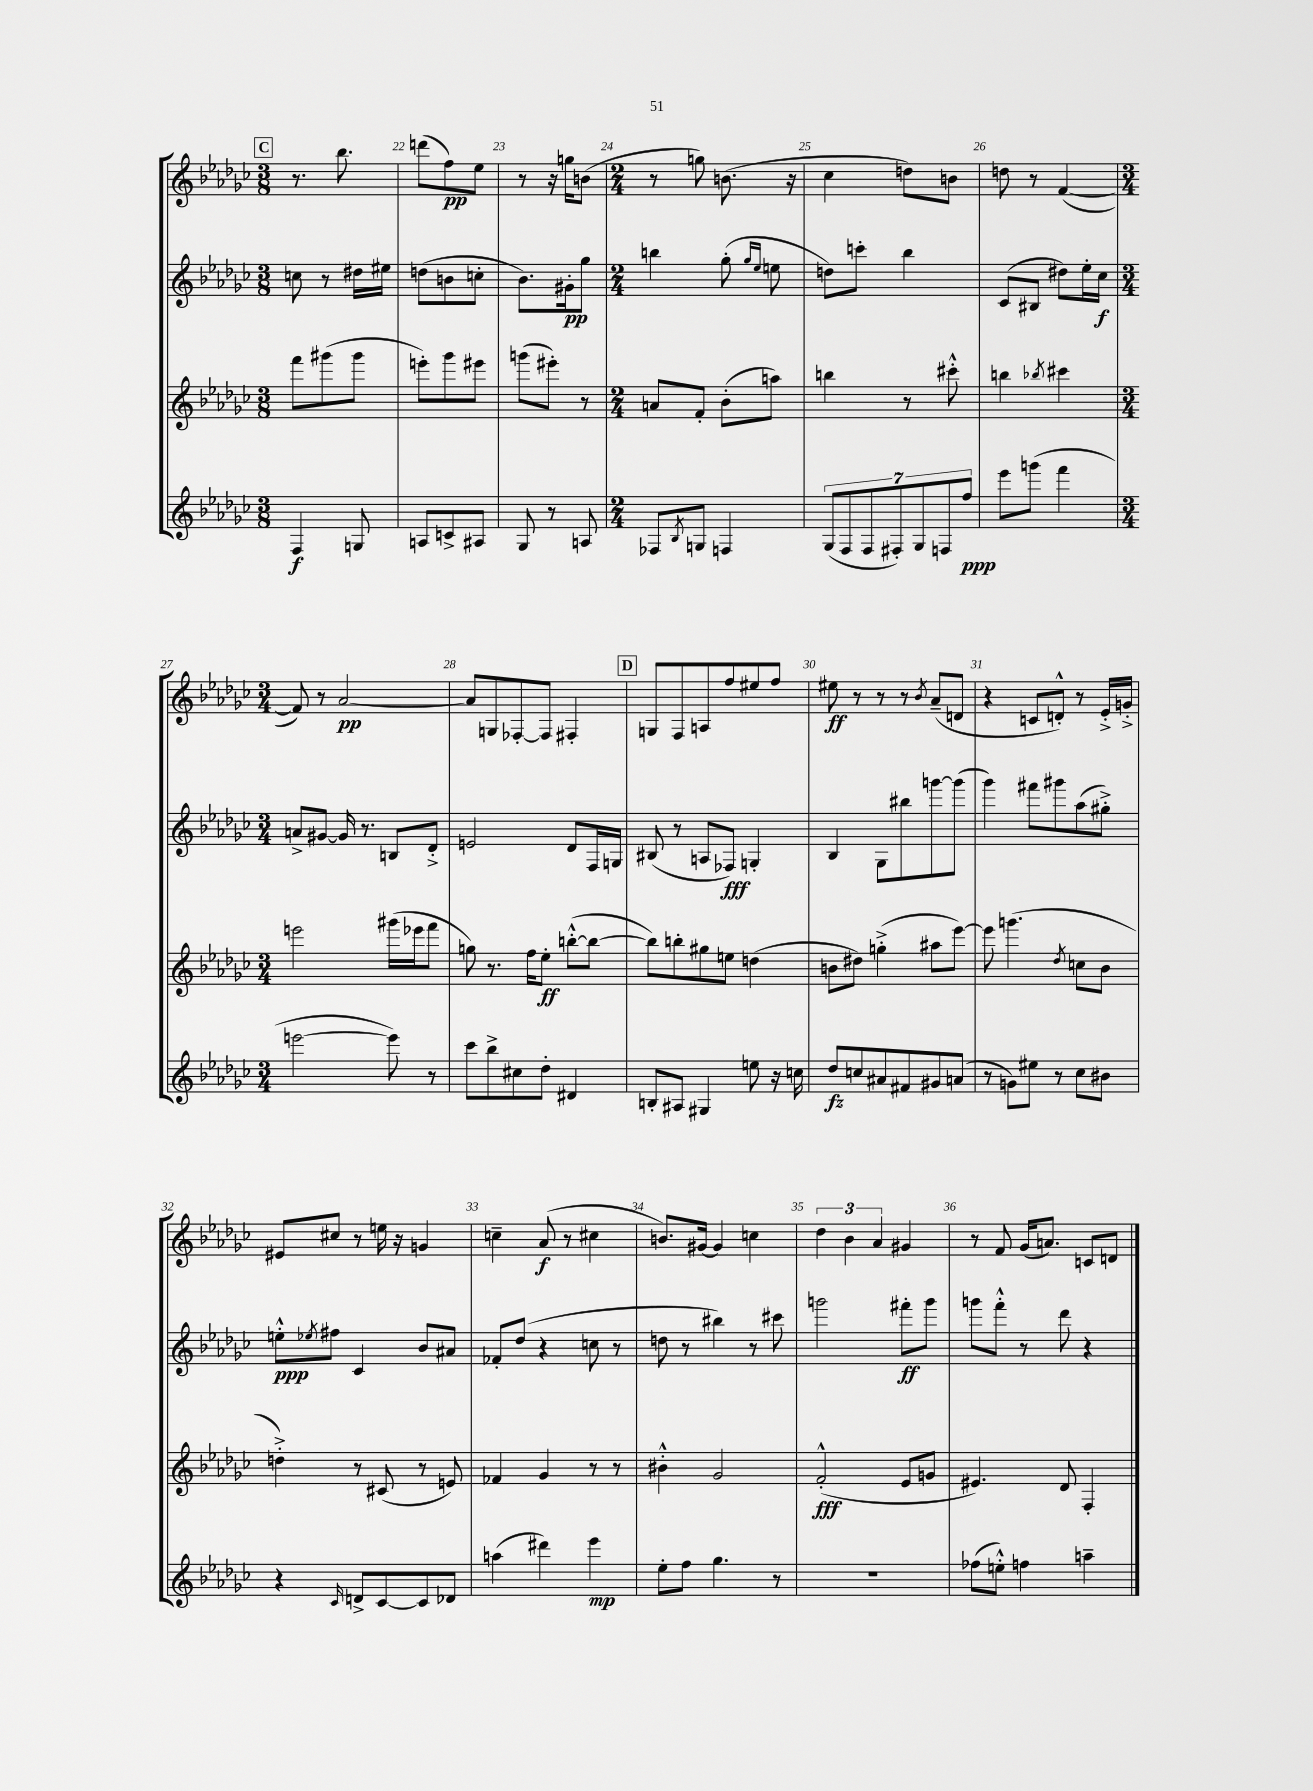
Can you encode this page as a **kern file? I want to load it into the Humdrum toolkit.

**kern	**kern	**kern	**kern
*staff4	*staff3	*staff2	*staff1
*clefG2	*clefG2	*clefG2	*clefG2
*k[b-e-a-d-g-c-]	*k[b-e-a-d-g-c-]	*k[b-e-a-d-g-c-]	*k[b-e-a-d-g-c-]
*M3/8	*M3/8	*M3/8	*M3/8
4F	8fff	8cc	8.r
.	(8ggg#	8r	.
.	.	.	8.bb-
8G	8ggg#	16dd#	.
.	.	16ee#	.
=	=	=	=
8A	8eee')	(8dd	(8ddd
8c^	8ggg-	8b	8ff)
8A#	8eee#	8cc'	8ee-
=	=	=	=
8G-	(8ggg	8.b-)	8r
8r	8eee#')	.	16r
.	.	16g#'	16gg
8A	8r	8gg-	(8b
=	=	=	=
*M2/4	*M2/4	*M2/4	*M2/4
8F-	8a	4bb	8r
8qB-	.	.	.
8G	8f'	.	8gg)
4F	(8b-'	(8gg-'	(8.b
.	.	16qqgg-	.
.	.	16qqee-	.
.	8aa)	8ee	.
.	.	.	16r
=	=	=	=
(14G-	4bb	8dd)	4cc-
14F	.	.	.
.	.	8ccc'	.
14F	.	.	.
14F#')	.	.	.
.	8r	4bb-	8dd)
14G-	.	.	.
14F	.	.	.
.	8ccc#'^^	.	8b
14ff	.	.	.
=	=	=	=
8eee-	4bb	(8c-	8dd
(8ggg	.	8B#	8r
.	8qbb-	.	.
4fff	4ccc#	8dd#)	([4f
.	.	16ee-'	.
.	.	16cc-	.
=	=	=	=
*M3/4	*M3/4	*M3/4	*M3/4
[2eee	2eee	8a^	8f])
.	.	[8g#	8r
.	.	16g#]	[2a-
.	.	8.r	.
8eee])	(16ggg#	8B	.
.	16eee-	.	.
8r	8fff	8d-'^	.
=	=	=	=
8ccc-	8gg)	2e	8a-]
8bb-^	8.r	.	8G
8cc#	.	.	[8F-'
.	16ff	.	.
8dd-'	8ee-'	.	8F-]
4d#	([8bb'^^	8d-	4F#'
.	8bb_	16F	.
.	.	16G	.
=	=	=	=
8B'	8bb])	(8B#	8G
8A#	8bb'	8r	8F
4G#	8gg#	8A	8A
.	8ee	8F-)	8ff
8ee	(4dd	4G'	8ee#
16r	.	.	8ff
16cc	.	.	.
=	=	=	=
8dd-	8b	4B-	8ee#
8cc	8dd#)	.	8r
8a#	(4gg'^	8G-	8r
8f#	.	8bb#	8r
.	.	.	8qb-
8g#	8aa#	[8ggg	(8a-~
(8a	[8eee-)	(8ggg]	8d
=	=	=	=
8r	8eee-]	4ggg-)	4r
8g)	(4.ggg	.	.
8ee#	.	8fff#	8c
8r	.	8ggg#	8d'^^)
.	8qdd-	.	.
8cc-	8cc	(8aa-	8r
8b#	8b-	8gg#'^)	16e-'^
.	.	.	16g'^
=	=	=	=
4r	4dd'^)	8ee'^^	8e#
.	.	8qee-	.
.	.	8ff#	8cc#
16qqc-	.	.	.
8d^	8r	4c-	8r
[8c-	(8c#	.	16ee
.	.	.	16r
8c-]	8r	8b-	4g
8d-	8e)	8a#	.
=	=	=	=
(4aa	4f-	8f-'	4cc~
.	.	(8dd-	.
4ddd#)	4g-	4r	(8a-
.	.	.	8r
4eee-	8r	8cc	4cc#
.	8r	8r	.
=	=	=	=
8ee-'	4b#'^^	8dd	8.b)
8ff	.	8r	.
.	.	.	[16g#
4.gg-	2g-	4bb#)	4g#]
.	.	8r	4cc
8r	.	8ccc#	.
=	=	=	=
2.r	(2f'^^	2ggg	6dd-
.	.	.	6b-
.	.	.	6a-
.	8e-	8fff#'	4g#
.	8g	8ggg	.
=	=	=	=
(8ff-	4.e#)	8ggg	8r
8ee'^^)	.	8fff'^^	8f
4ff	.	8r	(16g-
.	.	.	8.a)
.	8d-	8ddd-	.
4aa~	4F'	4r	8c
.	.	.	8d
==	==	==	==
*-	*-	*-	*-
